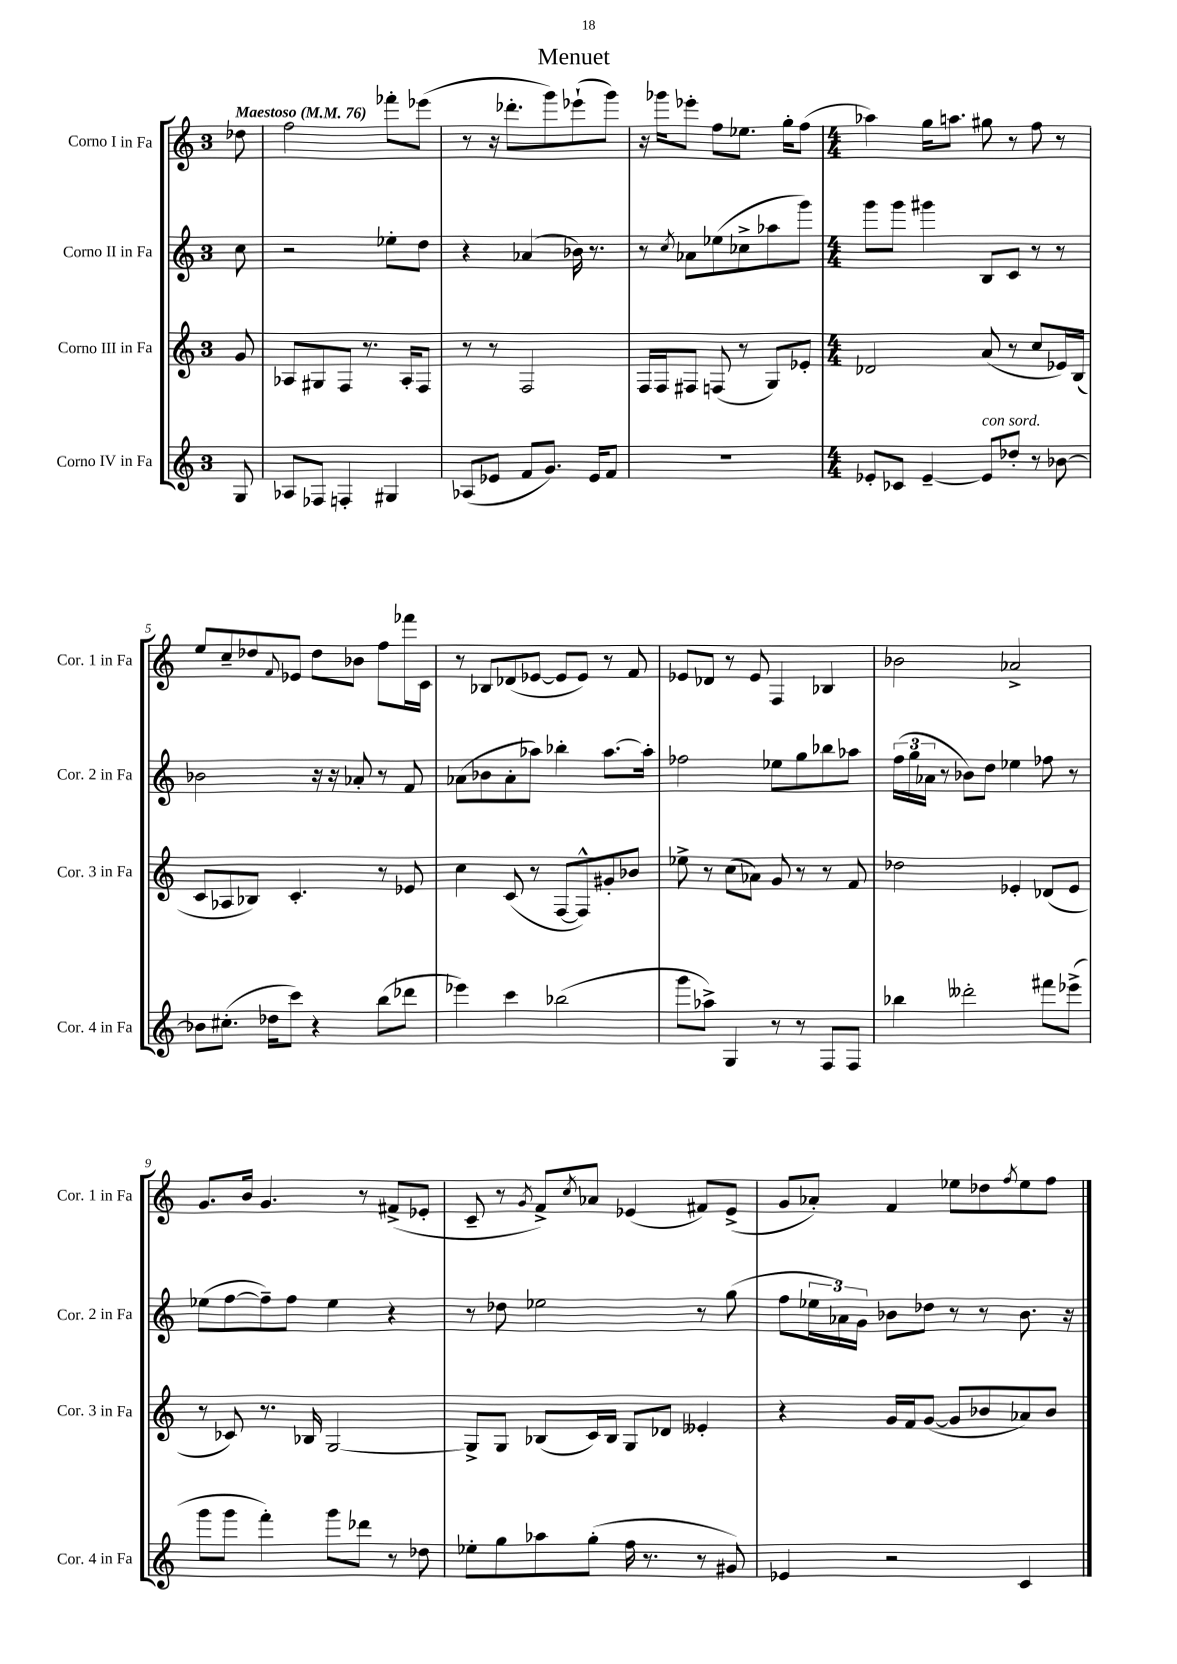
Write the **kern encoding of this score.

**kern	**kern	**kern	**kern
*part4	*part3	*part2	*part1
*staff4	*staff3	*staff2	*staff1
*I"Corno IV in Fa	*I"Corno III in Fa	*I"Corno II in Fa	*I"Corno I in Fa
*I'Cor. 4 in Fa	*I'Cor. 3 in Fa	*I'Cor. 2 in Fa	*I'Cor. 1 in Fa
*clefG2	*clefG2	*clefG2	*clefG2
*k[]	*k[]	*k[]	*k[]
*M3/4	*M3/4	*M3/4	*M3/4
*MM76	*MM76	*MM76	*MM76
=	=	=	=
!	!	!	!LO:TX:a:B:t=Maestoso
8G/	8g/	8cc\	8dd-X\
=1	=1	=1	=1
8A-X/L	8A-X/L	2r	2ff\
8F-X/J	8G#X/	.	.
4Fn'/	8F/J	.	.
.	8.r	.	.
4G#X/	.	8ee-X'\L	8fff-X'\L
.	16A-'/KL	.	.
.	8F/J	8dd\J	(8eee-X\J
=2	=2	=2	=2
(8A-X/L	8r	4r	8r
8e-X/J	8r	.	16r
.	.	.	8.ddd-X'\L
8f/L	2F/	(4a-X/	.
8.g/J)	.	.	8ggg\)
.	.	16b-X\)	(8eee-X`\
16e-/KL	.	8.r	.
8f/J	.	.	8ggg\J)
=3	=3	=3	=3
2.r	16F/LL	8r	16r
.	16F/J	.	16ggg-X\KL
.	.	8qcc/	.
.	8F#X/J	8a-X\L	8eee-X'\J
.	(8Fn/	(8ee-X\	8ff\L
.	8r	8cc-X^\	8.ee-X\J
.	8G/L)	8aa-X\	.
.	.	.	16gg'\KL
.	8e-X'/J	8ggg\J)	(8ff\J
=4	=4	=4	=4
*M4/4	*M4/4	*M4/4	*M4/4
8e-X'/L	2d-X/	8ggg\L	4aa-X\)
8c-X/J	.	8ggg\J	.
[4e-~/	.	4ggg#X\	16gg\KL
.	.	.	8.aan\J
!LO:TX:a:i:t=con sord.	!	!	!
8e-/L]	(8a/	8B/L	8gg#X\
8dd-X'/J	8r	8c/J	8r
8r	8cc/L	8r	8ff\
[8b-X\	16e-X/L)	8r	8r
.	(16B/JJ	.	.
!!LO:LB:g=z
=5	=5	=5	=5
8b-X\L]	8c/L	2b-X\	8ee/L
(8.cc#X'\J	8A-X/	.	8cc~/
.	8B-X/J)	.	8dd-X/
16dd-X\KL	.	.	.
.	.	.	8qqf/
8ccc\J)	4.c'/	.	8e-X/J
4r	.	16r	8dd-\L
.	.	16r	.
.	.	8a-X'/	8b-X\J
(8bb\L	8r	8r	8ff\L
8ddd-X\J	8e-X/	8f/	16fff-X\L
.	.	.	16c\JJ
=6	=6	=6	=6
4eee-X\)	4cc\	(8a-X\L	8r
.	.	8b-X\	8B-X/L
4ccc\	(8c/	8a-'\	(8d-X/
.	8r	8aa-X\J)	[8e-X/J
(2bb-X\	[8F/L	4bb-X'\	8e-/L]
.	8F^^/])	.	8e-/J)
.	8g#X'/	[8.aa-\L	8r
.	8b-X/J	.	8f/
.	.	16aa-'\Jk]	.
=7	=7	=7	=7
8ggg\L	8ee-X^\	2ff-X\	8e-X/L
8aa-X^\J)	8r	.	8d-X/J
4G/	(8cc\L	.	8r
.	8a-X\J)	.	8e-/
8r	8g/	8ee-X\L	4F/
8r	8r	8gg\	.
8F/L	8r	8bb-X\	4B-X/
8F/J	8f/	8aa-X\J	.
=8	=8	=8	=8
4bb-X\	2dd-X\	(24ff\LL	2b-X\
.	.	24gg\	.
.	.	24a-X\JJ	.
.	.	8r	.
2ddd--X'\	.	8b-X\L)	.
.	.	8dd\J	.
.	4e-X'/	4ee-X\	2a-X^/
8fff#X\L	(8d-X/L	8ff-X\	.
(8eee-X^\J	8e-/J	8r	.
!!LO:LB:g=z
=9	=9	=9	=9
8ggg\L	8r	(8ee-X\L	8.g/L
8ggg\J	8c-X/)	[8ff\	.
.	.	.	16b/Jk
4fff'\)	8.r	8ff~\])	4.g/
.	.	8ff\J	.
.	16B-X/	.	.
8ggg\L	[2G/	4ee-\	.
8ddd-X\J	.	.	8r
8r	.	4r	(8f#X^/L
8dd-X\	.	.	8e-X'/J
=10	=10	=10	=10
8ee-X'\L	8G^/L]	8r	8c~/
8gg\	8G/J	8dd-X\	8r
.	.	.	8qg/
8aa-X\	(8B-X/L	2ee-X\	8f^/L)
.	.	.	8qcc/
(8gg'\J	16c/L)	.	8a-X/J
.	16B-/JJ	.	.
16ff\	8G/L	.	(4e-X/
8.r	.	.	.
.	8d-X/J	.	.
8r	4e--X'/	8r	8f#X/L)
8g#X/)	.	(8gg\	(8e-^/J
=11	=11	=11	=11
4e-X/	4r	8ff\L	8g/L
.	.	24ee-X\L	8a-X'/J)
.	.	24a-X\)	.
.	.	24g\JJ	.
2r	16g/LL	8b-X\L	4f/
.	16f/J	.	.
.	([8g/J	8dd-X\J	.
.	8g/L]	8r	8ee-X\L
.	8b-X/	8r	8dd-X\
.	.	.	8qff/
4c/	8a-X/)	8.b-\	8ee-\
.	8b-/J	.	8ff\J
.	.	16r	.
==	==	==	==
*-	*-	*-	*-
